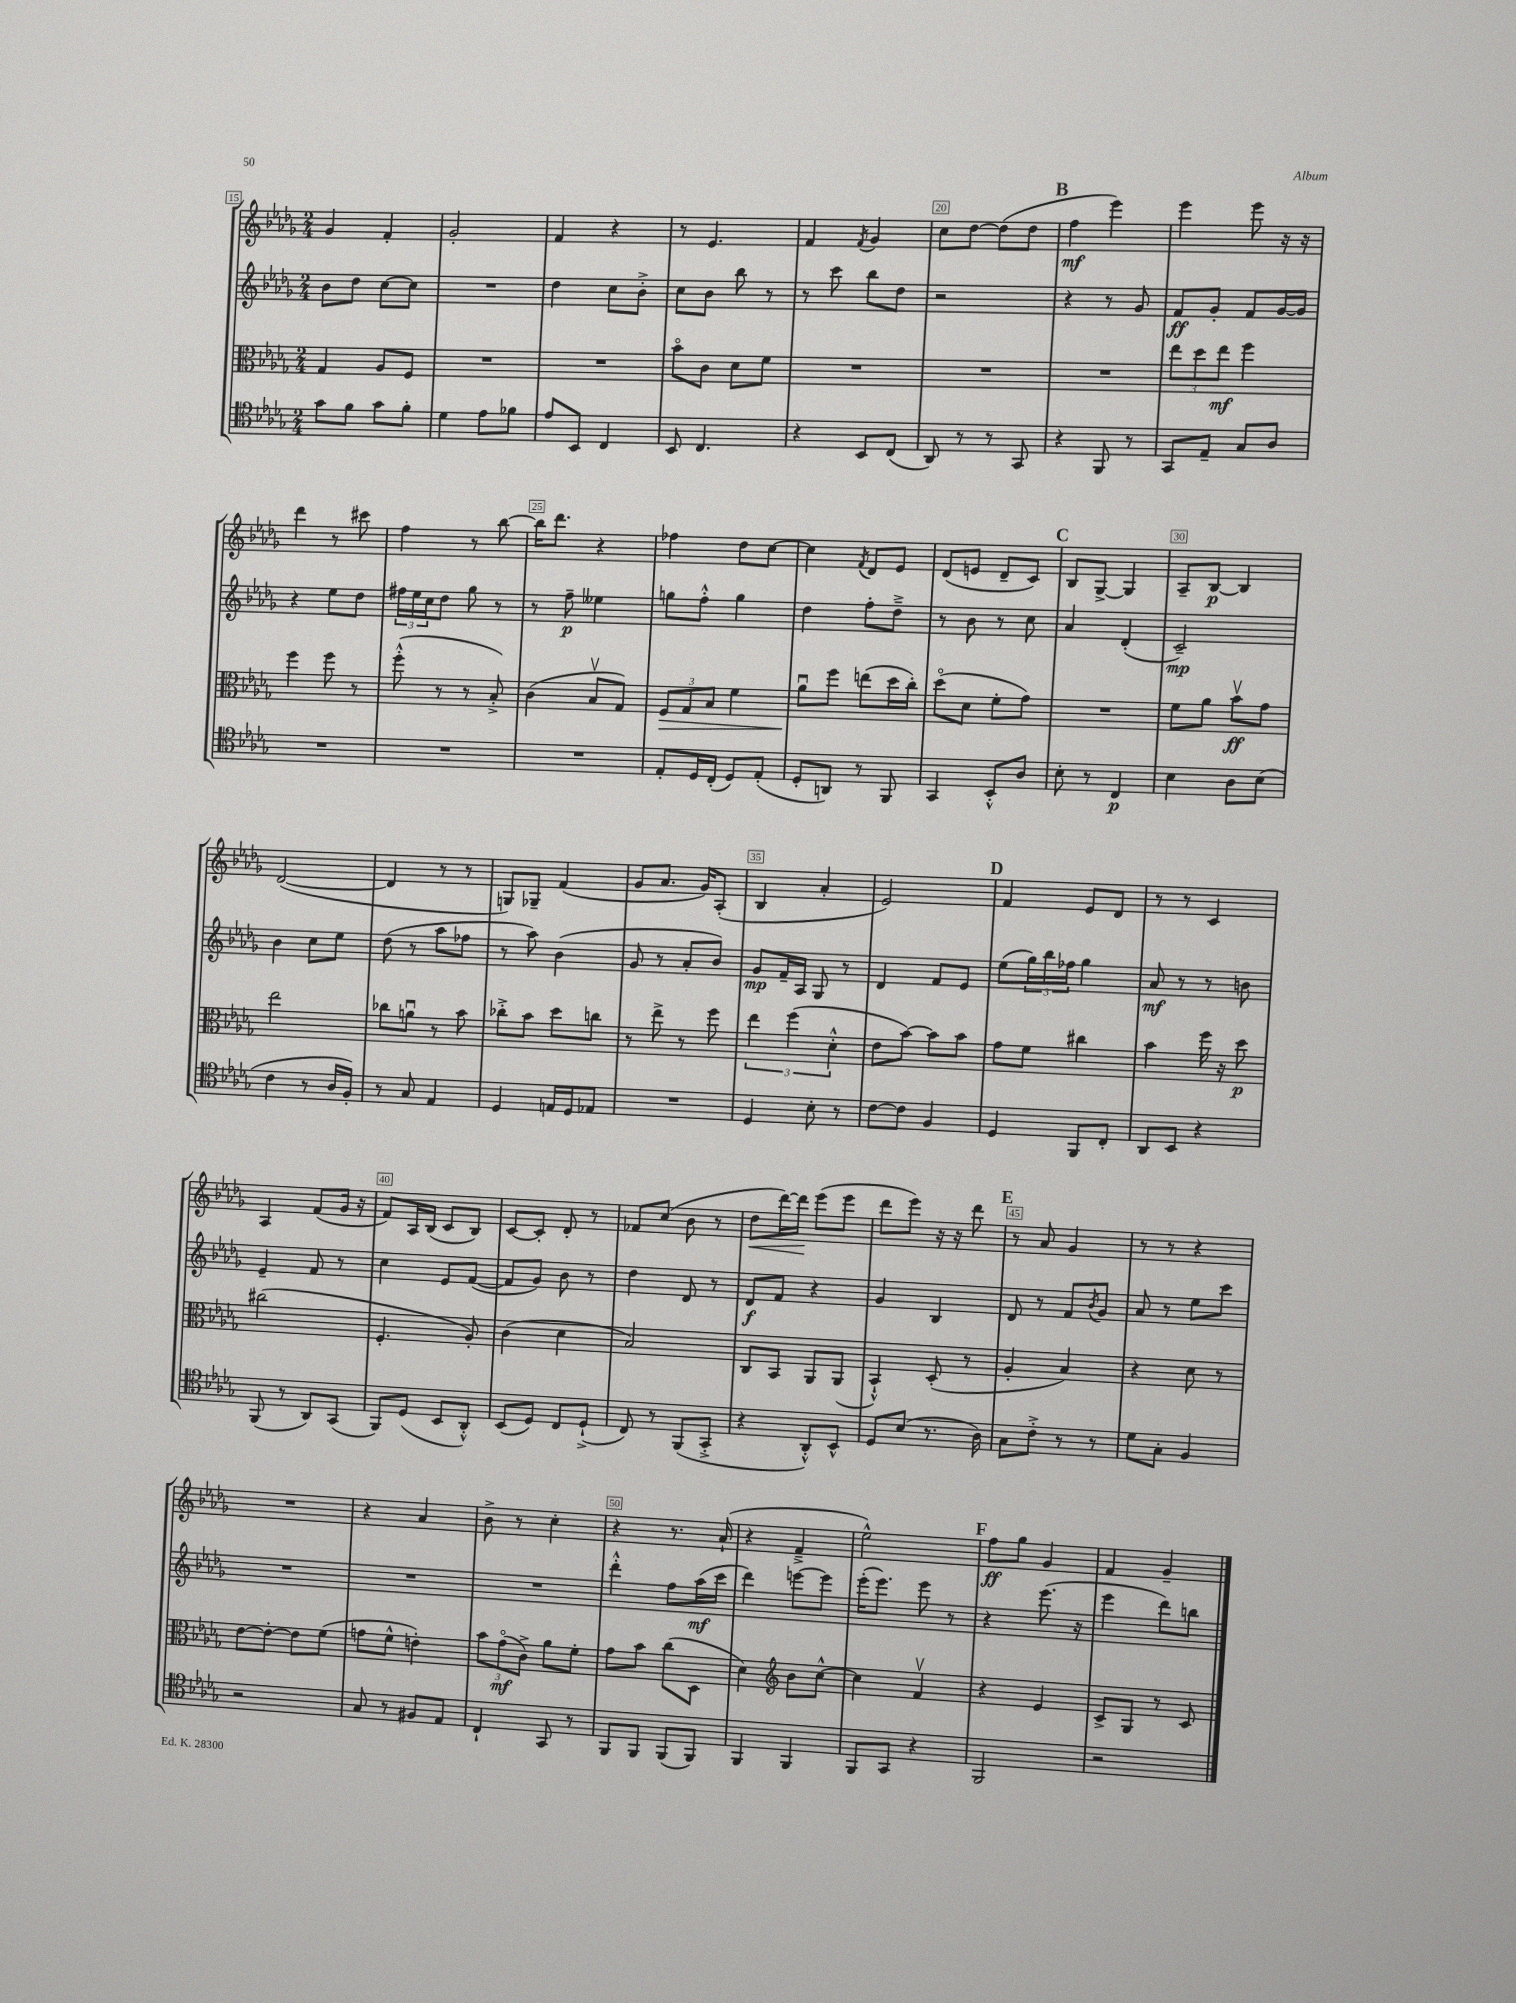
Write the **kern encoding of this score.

**kern	**dynam	**kern	**dynam	**kern	**dynam	**kern	**dynam
*part4	*part4	*part3	*part3	*part2	*part2	*part1	*part1
*staff4	*staff4	*staff3	*staff3	*staff2	*staff2	*staff1	*staff1
*clefC4	*	*clefC3	*	*clefG2	*	*clefG2	*
*k[b-e-a-d-g-]	*	*k[b-e-a-d-g-]	*	*k[b-e-a-d-g-]	*	*k[b-e-a-d-g-]	*
*M2/4	*	*M2/4	*	*M2/4	*	*M2/4	*
=15	=15	=15	=15	=15	=15	=15	=15
8g-\L	.	4G-/	.	8b-\L	.	4g-/	.
8f\J	.	.	.	8dd-\J	.	.	.
8g-\L	.	8A-/L	.	[8cc\L	.	4f'/	.
8f'\J	.	8F/J	.	8cc\J]	.	.	.
=16	=16	=16	=16	=16	=16	=16	=16
4d-\	.	2r	.	2r	.	2g-'/	.
8e-\L	.	.	.	.	.	.	.
8f-X\J	.	.	.	.	.	.	.
=17	=17	=17	=17	=17	=17	=17	=17
8e-/L	.	2r	.	4dd-\	.	4f/	.
8BB-/J	.	.	.	.	.	.	.
4C/	.	.	.	8cc\L	.	4r	.
.	.	.	.	8b-'^\J	.	.	.
=18	=18	=18	=18	=18	=18	=18	=18
8BB-/	.	8b-\L	.	8cc\L	.	8r	.
4.C/	.	8c\J	.	8b-\J	.	4.e-/	.
.	.	8d-\L	.	8bb-\	.	.	.
.	.	8f\J	.	8r	.	.	.
=19	=19	=19	=19	=19	=19	=19	=19
4r	.	2r	.	8r	.	4f/	.
.	.	.	.	8ccc\	.	.	.
.	.	.	.	.	.	8qf/	.
8BB-/L	.	.	.	8bb-\L	.	4g-/	.
(8C/J	.	.	.	8dd-\J	.	.	.
=20	=20	=20	=20	=20	=20	=20	=20
8AA-/)	.	2r	.	2r	.	8cc\L	.
8r	.	.	.	.	.	[8dd-\J	.
8r	.	.	.	.	.	(8dd-\L]	.
8GG-/	.	.	.	.	.	8dd-\J	.
!!LO:REH:place=s1:t=B
=21	=21	=21	=21	=21	=21	=21	=21
4r	.	2r	.	4r	.	4ff\	mf
8FF/	.	.	.	8r	.	4eee-\)	.
8r	.	.	.	8g-/	.	.	.
=22	=22	=22	=22	=22	=22	=22	=22
8GG-/L	.	12ee-\L	.	8f/L	ff	4eee-\	.
.	.	12dd-\	.	.	.	.	.
8E-~/J	.	.	.	8g-'/J	.	.	.
.	.	12ee-\J	mf	.	.	.	.
8G-/L	.	4ff\	.	8f/L	.	8eee-\	.
8A-/J	.	.	.	[16g-/L	.	16r	.
.	.	.	.	16g-/JJ]	.	16r	.
!!LO:LB:g=z
=23	=23	=23	=23	=23	=23	=23	=23
2r	.	4ff\	.	4r	.	4ddd-\	.
.	.	8ff\	.	8ee-\L	.	8r	.
.	.	8r	.	8dd-\J	.	8ccc#X\	.
=24	=24	=24	=24	=24	=24	=24	=24
2r	.	(8ff'^^\	.	24ff#X\LL	.	4ff\	.
.	.	.	.	24ee-\	.	.	.
.	.	.	.	24cc\J	.	.	.
.	.	8r	.	8dd-\J	.	.	.
.	.	8r	.	8gg-\	.	8r	.
.	.	8B-'^/)	.	8r	.	[8bb-\	.
=25	=25	=25	=25	=25	=25	=25	=25
2r	.	(4c\	.	8r	.	16bb-\KL]	.
.	.	.	.	.	.	8.ddd-\J	.
.	.	.	.	8ff~\	p	.	.
.	.	8B-v/L	.	4ee--X\	.	4r	.
.	.	8G-/J)	.	.	.	.	.
=26	=26	=26	=26	=26	=26	=26	=26
!	!	!	!LO:HP:b	!	!	!	!
8E-'/L	.	12F/L	>	8ggn\L	.	4ff-X\	.
.	.	12G-/	.	.	.	.	.
16D-/L	.	.	.	8ff'^^\J	.	.	.
.	.	12B-/J	.	.	.	.	.
(16C'/JJ	.	.	.	.	.	.	.
8D-/L)	.	4f\	.	4gg\	.	8dd-\L	.
(8E-'/J	.	.	.	.	.	[8cc\J	.
=27	=27	=27	=27	=27	=27	=27	=27
8D-'/L	.	8a-u\L	.	4dd-\	.	4cc\]	.
8AAn/J)	.	8ff\J	]	.	.	.	.
.	.	.	.	.	.	8qf/	.
8r	.	(8een\L	.	8ff'\L	.	8d-/L	.
8FF/	.	16dd-\L	.	8dd-~^\J	.	8e-/J	.
.	.	16cc'\JJ)	.	.	.	.	.
=28	=28	=28	=28	=28	=28	=28	=28
4GG-/	.	(8dd-\L	.	8r	.	(8d-/L	.
.	.	8d-\J	.	8b-\	.	8en/J	.
8BB-'^^/L	.	8f'\L	.	8r	.	8d-~/L	.
8A-/J	.	8g-\J)	.	8cc\	.	8c/J)	.
!!LO:REH:place=s1:t=C
=29	=29	=29	=29	=29	=29	=29	=29
8B-'\	.	2r	.	4a-/	.	8B-/L	.
8r	.	.	.	.	.	[8G-^/J	.
4C/	p	.	.	(4d-'/	.	4G-/]	.
=30	=30	=30	=30	=30	=30	=30	=30
4B-\	.	8f\L	.	2c~/)	mp	8A-~/L	.
.	.	8a-\J	.	.	.	[8B-/J	p
8A-\L	.	8b-v\L	ff	.	.	4B-/]	.
(8B-\J	.	8g-\J	.	.	.	.	.
!!LO:LB:g=z
=31	=31	=31	=31	=31	=31	=31	=31
4c\	.	2ee-\	.	4b-\	.	([2d-/	.
8r	.	.	.	8cc\L	.	.	.
16A-/LL	.	.	.	8ee-\J	.	.	.
16F'/JJ)	.	.	.	.	.	.	.
=32	=32	=32	=32	=32	=32	=32	=32
8r	.	8cc-X\L	.	(8dd-\	.	4d-/]	.
8G-/	.	8anu\J	.	8r	.	.	.
4E-/	.	8r	.	8aa-\L	.	8r	.
.	.	8b-\	.	8ff-X\J	.	8r	.
=33	=33	=33	=33	=33	=33	=33	=33
4D-/	.	8cc-X'^\L	.	8r	.	8Gn/L)	.
.	.	8b-\J	.	8aa-\)	.	8G-X~/J	.
16En/LL	.	8dd-\L	.	(4b-\	.	(4f/	.
16D-/J	.	.	.	.	.	.	.
8E-X/J	.	8ccn\J	.	.	.	.	.
=34	=34	=34	=34	=34	=34	=34	=34
2r	.	8r	.	8g-/	.	8g-/L	.
.	.	8ee-^\	.	8r	.	8.a-/J	.
.	.	8r	.	8a-'/L	.	.	.
.	.	.	.	.	.	16g-/KL)	.
.	.	8ff\	.	8b-/J)	.	(8A-'/J	.
=35	=35	=35	=35	=35	=35	=35	=35
4D-/	.	6ee-\	.	8g-/L	mp	4B-/	.
.	.	.	.	16f~/L	.	.	.
.	.	(6ff\	.	.	.	.	.
.	.	.	.	16A-/JJ	.	.	.
8B-'\	.	.	.	8G-/	.	4a-'/	.
.	.	6d-'^^\	.	.	.	.	.
8r	.	.	.	8r	.	.	.
=36	=36	=36	=36	=36	=36	=36	=36
[8c\L	.	8e-\L	.	4d-/	.	2e-/)	.
8c\J]	.	[8b-\J)	.	.	.	.	.
4F/	.	8b-\L]	.	8f/L	.	.	.
.	.	8b-\J	.	8e-/J	.	.	.
!!LO:REH:place=s1:t=D
=37	=37	=37	=37	=37	=37	=37	=37
4D-/	.	8g-\L	.	(8ee-\L	.	4f/	.
.	.	8f\J	.	24gg-\L)	.	.	.
.	.	.	.	24bb-\	.	.	.
.	.	.	.	24ff-X\JJ	.	.	.
8FF/L	.	4cc#X\	.	4gg-\	.	8e-/L	.
8C'/J	.	.	.	.	.	8d-/J	.
=38	=38	=38	=38	=38	=38	=38	=38
8AA-/L	.	4b-\	.	8a-/	mf	8r	.
8BB-/J	.	.	.	8r	.	8r	.
4r	.	16ff\	.	8r	.	4c/	.
.	.	16r	.	.	.	.	.
.	.	8dd-\	p	8bn\	.	.	.
!!LO:LB:g=z
=39	=39	=39	=39	=39	=39	=39	=39
(8FF/	.	(2cc#X\	.	4e-~/	.	4A-/	.
8r	.	.	.	.	.	.	.
8AA-/L)	.	.	.	8f/	.	(8f/L	.
(8GG-/J	.	.	.	8r	.	16g-/Jk	.
.	.	.	.	.	.	16r	.
=40	=40	=40	=40	=40	=40	=40	=40
8FF/L)	.	4.F'/	.	4cc\	.	8f/L)	.
(8D-/J	.	.	.	.	.	16A-/L	.
.	.	.	.	.	.	(16B-/JJ	.
8BB-/L	.	.	.	8e-/L	.	8c/L	.
8AA-'^^/J)	.	8A-'/)	.	([8f/J	.	8B-/J)	.
=41	=41	=41	=41	=41	=41	=41	=41
(8BB-/L	.	(4c\	.	8f/L]	.	[8c/L	.
8D-/J)	.	.	.	8g-/J)	.	8c'/J]	.
8C/L	.	4d-\	.	8b-\	.	8d-'/	.
(8D-`^/J	.	.	.	8r	.	8r	.
=42	=42	=42	=42	=42	=42	=42	=42
8C/)	.	2B-/)	.	4dd-\	.	8f-X/L	.
8r	.	.	.	.	.	(8cc/J	.
(8FF/L	.	.	.	8d-/	.	8b-\	.
8GG-'^/J	.	.	.	8r	.	8r	.
=43	=43	=43	=43	=43	=43	=43	=43
!	!	!	!	!	!	!	!LO:HP:b
4r	.	8C/L	.	8d-/L	f	8dd-\L	<
.	.	8BB-/J	.	8f/J	.	[16ddd-\L)	.
.	.	.	.	.	.	16ddd-\JJ]	.
8AA-'^^/L)	.	8AA-/L	.	4r	.	(8eee-\L	[
8BB-^^/J	.	(8AA-/J	.	.	.	8eee-\J	.
=44	=44	=44	=44	=44	=44	=44	=44
8D-/L	.	4BB-`^^/)	.	4g-/	.	8ddd-\L	.
(8B-/J	.	.	.	.	.	8eee-\J)	.
8.r	.	(8D-'/	.	4B-/	.	16r	.
.	.	.	.	.	.	16r	.
.	.	8r	.	.	.	8ddd-\	.
16A-\)	.	.	.	.	.	.	.
!!LO:REH:place=s1:t=E
=45	=45	=45	=45	=45	=45	=45	=45
8G-\L	.	4A-'/	.	8d-/	.	8r	.
8c'^\J	.	.	.	8r	.	8a-/	.
8r	.	4B-/)	.	8f/L	.	4g-/	.
.	.	.	.	8qb-/	.	.	.
8r	.	.	.	8g-/J	.	.	.
=46	=46	=46	=46	=46	=46	=46	=46
8d-\L	.	4r	.	8a-/	.	8r	.
8G-'\J	.	.	.	8r	.	8r	.
4F/	.	8d-\	.	8ee-\L	.	4r	.
.	.	8r	.	8ccc\J	.	.	.
!!LO:LB:g=z
=47	=47	=47	=47	=47	=47	=47	=47
2r	.	[8e-\L	.	2r	.	2r	.
.	.	8e-'\J_	.	.	.	.	.
.	.	8e-\L]	.	.	.	.	.
.	.	(8f\J	.	.	.	.	.
=48	=48	=48	=48	=48	=48	=48	=48
8G-/	.	8gn\L	.	2r	.	4r	.
8r	.	8f^^\J	.	.	.	.	.
8F#X/L	.	4en'\)	.	.	.	4a-/	.
8E-/J	.	.	.	.	.	.	.
=49	=49	=49	=49	=49	=49	=49	=49
4C`/	.	12b-\L	.	2r	.	8b-^\	.
.	.	(12g-\	mf	.	.	.	.
.	.	.	.	.	.	8r	.
.	.	12c^\J)	.	.	.	.	.
8GG-/	.	8a-\L	.	.	.	4cc'\	.
8r	.	8f'\J	.	.	.	.	.
=50	=50	=50	=50	=50	=50	=50	=50
8FF/L	.	8g-\L	.	4ddd-'^^\	.	4r	.
8FF/J	.	8b-\J	.	.	.	.	.
(8FF/L	.	(8cc\L	.	8ff\L	.	8.r	.
8FF/J)	.	8D-\J	.	(16aa-\L	mf	.	.
.	.	.	.	16ccc\JJ	.	(16a-`/	.
=51	=51	=51	=51	=51	=51	=51	=51
4FF/	.	4d-\)	.	4ddd-\)	.	4r	.
*	*	*clefG2	*	*	*	*	*
4FF/	.	8b-\L	.	[8eeen\L	.	4f~^/	.
.	.	[8cc^^\J	.	8eee\J]	.	.	.
=52	=52	=52	=52	=52	=52	=52	=52
8FF/L	.	4cc\]	.	(16eee-'\KL	.	2ee-^^\)	.
.	.	.	.	8.eee-\J)	.	.	.
8GG-/J	.	.	.	.	.	.	.
4r	.	4fv/	.	8eee-\	.	.	.
.	.	.	.	8r	.	.	.
!!LO:REH:place=s1:t=F
=53	=53	=53	=53	=53	=53	=53	=53
2FF/	.	4r	.	4r	.	8ff\L	ff
.	.	.	.	.	.	8gg-\J	.
.	.	4e-/	.	(8.eee-\	.	4g-/	.
.	.	.	.	16r	.	.	.
=54	=54	=54	=54	=54	=54	=54	=54
2r	.	8c^/L	.	4eee-\	.	4f/	.
.	.	8G-/J	.	.	.	.	.
.	.	8r	.	8ddd-\L)	.	4g-~/	.
.	.	8c/	.	8bbn\J	.	.	.
==	==	==	==	==	==	==	==
*-	*-	*-	*-	*-	*-	*-	*-
